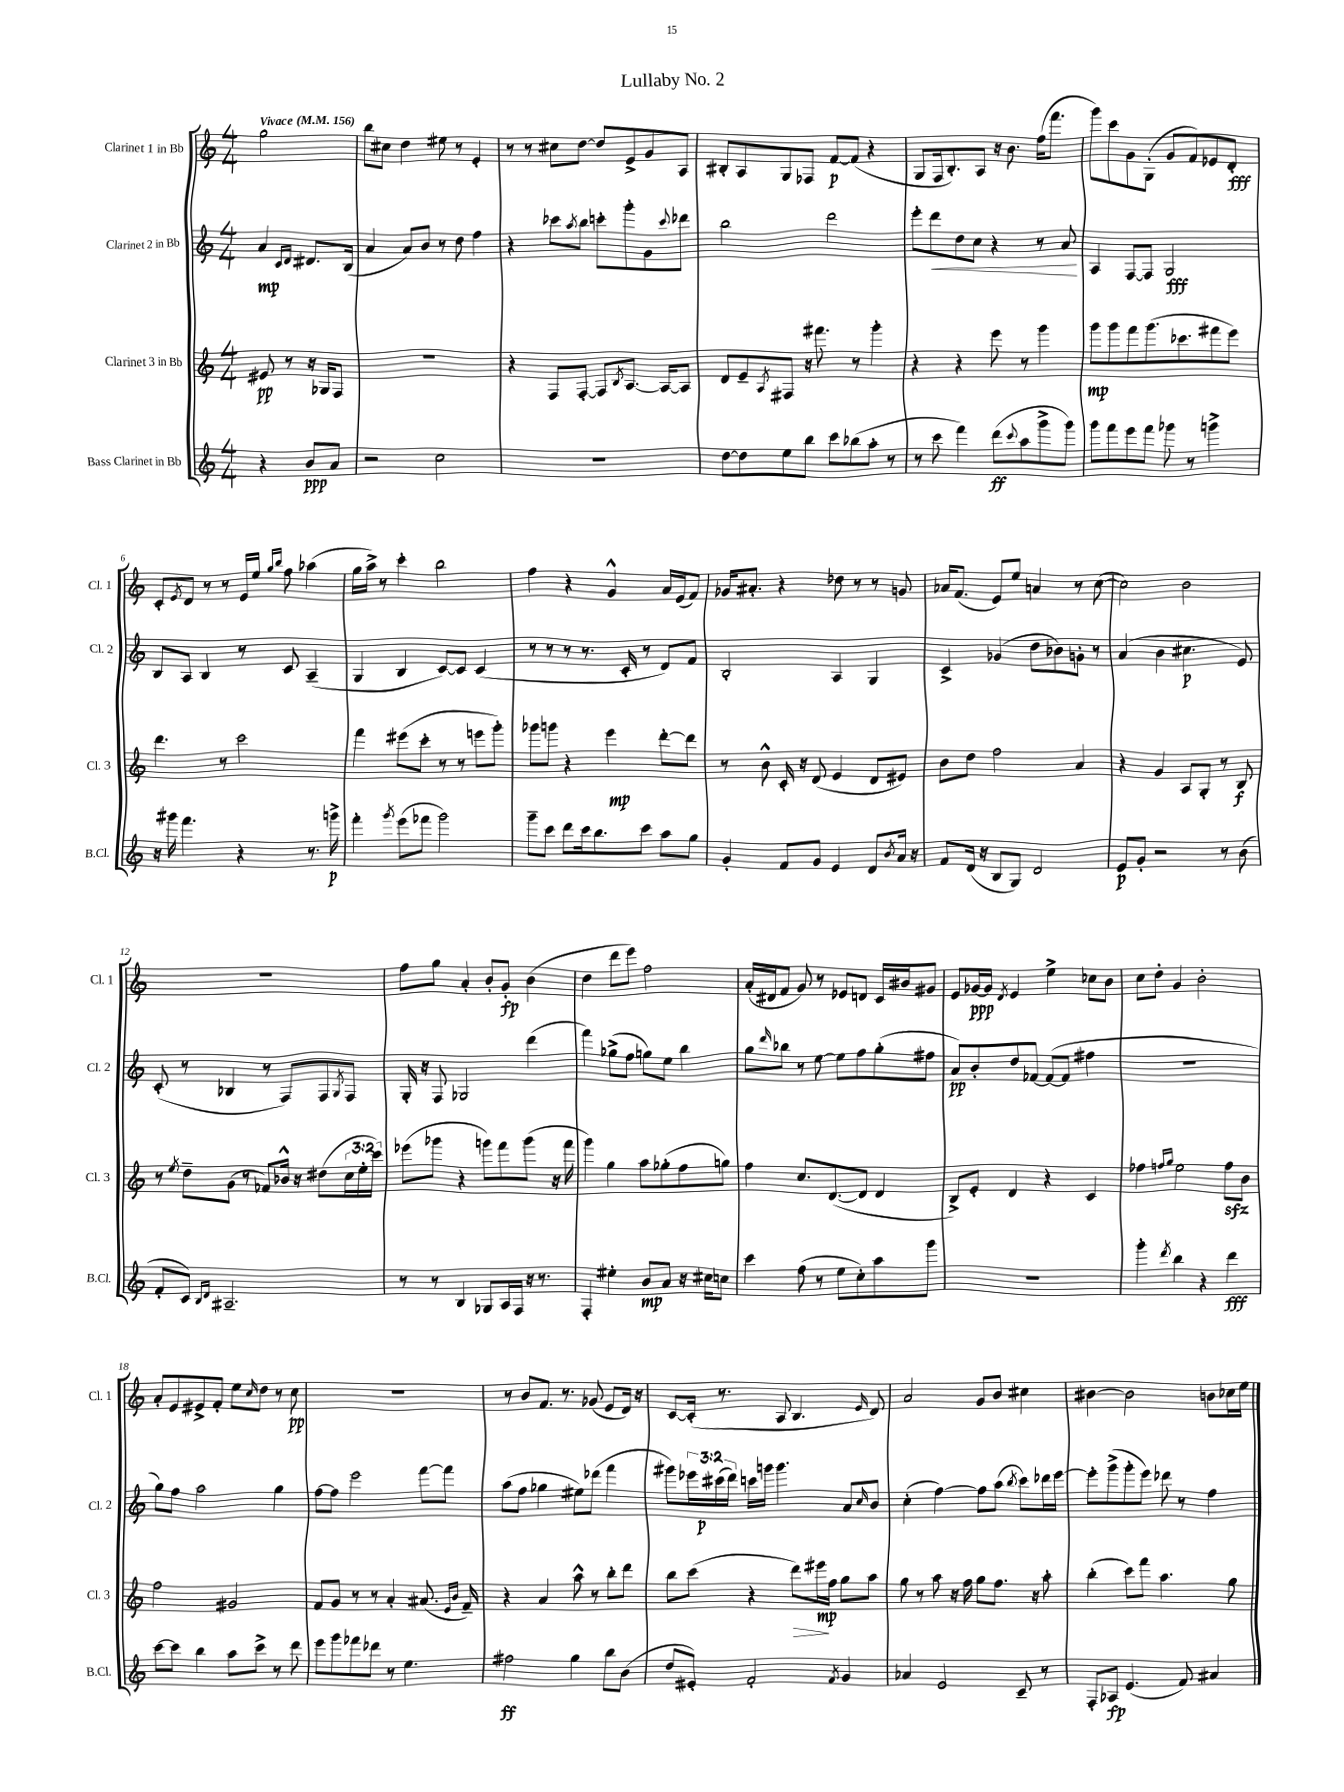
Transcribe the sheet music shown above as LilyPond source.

\header { title = "Lullaby No. 2" }
<<
\new StaffGroup <<
\new Staff = "s0" \with { instrumentName = "Clarinet 1 in Bb" shortInstrumentName = "Cl. 1" } {
    \clef treble \key c \major \numericTimeSignature \time 4/4 \partial 2 \tempo "Vivace" 4 = 156
    g''2 |
    b''8 cis''8 d''4 eis''8 r8 e'4-. |
    r8 r8 cis''8 d''8~ d''8 e'8-> g'8 a8 |
    bis8-. a8 g8 fes8 f'8~\p f'8( r4 |
    g8 f16 b8.-.) a8 r16 b'8. f''16( f'''8. |
    g'''8) c'''8 g'8 g8-.( g'8 f'8) ees'8 d'8-.\fff |
    c'8-. \acciaccatura { e'8 } d'8 r8 r8 e'16 e''16 \grace { g''16 b''16 } f''8 aes''4( |
    g''16 a''16->) r8 c'''4-. b''2 |
    f''4 r4 g'4-^ a'16 e'16( f'8) |
    ges'16 ais'8.-. r4 des''8 r8 r8 g'8 |
    aes'16 f'8.( e'8) e''8 a'4 r8 c''8~( |
    c''2) b'2 |
    R1 |
    f''8 g''8 a'4-. b'8-. g'8-.\fp b'4( |
    d''4 d'''8 e'''8) f''2 |
    a'16-.( dis'16 f'8 g'8) r8 ees'8 d'8 c'16 bis'16 gis'8 |
    e'8 ges'16~\ppp ges'16 \acciaccatura { d'8 } e'4 e''4-> ces''8 b'8 |
    c''8 d''8-. g'4 b'2-. |
    a'8-. e'8 eis'8-> f'8-. e''8 \grace { c''16 } d''8 r8 c''8\pp |
    R1 |
    r8 b'8 f'8. r8. ges'8( e'8 d'16) r16 |
    c'8~ c'16-.( r8. a8 b4. \grace { e'16 } d'8) |
    a'2 g'8 b'8 cis''4 |
    bis'4~ bis'2 b'8 ces''16 e''16 \bar "|." |
}
\new Staff = "s1" \with { instrumentName = "Clarinet 2 in Bb" shortInstrumentName = "Cl. 2" } {
    \clef treble \key c \major \numericTimeSignature \time 4/4 \override Staff.TupletNumber.text = #tuplet-number::calc-fraction-text \partial 2
    a'4\mp \grace { c'16 d'16 } dis'8. b16( |
    a'4 a'8) b'8 r8 d''8 f''4 |
    r4 ces'''8 \acciaccatura { a''8 } b''8 c'''8-. g'''8-. g'8 \appoggiatura { c'''8 } des'''8 |
    b''2 d'''2 |
    e'''8-. d'''8\< d''8 c''8 r4 r8 a'8\! |
    a4 f8~ f8 g2\fff |
    b8 a8 b4 r8 c'8 a4--( |
    g4 b4 c'8~) c'8 c'4( |
    r8 r8 r8 r8. c'16-. r8 d'8) f'8 |
    b2-. a4 g4 |
    c'4-> ges'4( d''8 bes'8) g'8-. r8 |
    a'4( b'4 cis''4.\p e'8) |
    c'8-.( r8 bes4 r8 f8) f8 \acciaccatura { g8 } f8 |
    g16-. r16 f8 ges2 d'''4( |
    f'''4) ges''8->( f''8 g''8) e''8 b''4 |
    g''8 \grace { d'''16 } bes''8 r8 e''8~ e''8 f''8 g''8-.( fis''8 |
    a'8\pp) b'8-. d''8 fes'8~ fes'8~( fes'8 fis''4 |
    R1 |
    g''8) f''8 a''2 g''4 |
    f''8~ f''8 e'''2 f'''8~ f'''8 |
    a''8( f''8 ges''4 eis''8) des'''8( f'''4 |
    gis'''8) \tuplet 3/2 { ees'''16 cis'''16\p( d'''16) } c'''16 g'''16 g'''4. a'8 \grace { c''16 } b'8 |
    c''4-.( f''4~) f''8 a''8( \acciaccatura { b''8 } c'''8) des'''16 e'''16~ |
    e'''8-. g'''8->( g'''8-. e'''8) des'''8 r8 f''4 \bar "|." |
}
\new Staff = "s2" \with { instrumentName = "Clarinet 3 in Bb" shortInstrumentName = "Cl. 3" } {
    \clef treble \key c \major \numericTimeSignature \time 4/4 \override Staff.TupletNumber.text = #tuplet-number::calc-fraction-text \partial 2
    eis'8\pp r8 r16 ges16 f8 |
    R1 |
    r4 f8 f8~-. f8 \acciaccatura { b8 } a8.~ a16~ a8 |
    d'8 e'8-- \acciaccatura { a8 } fis8 r16 fis'''8. r8 g'''4-. |
    r4 r4 e'''8 r8 g'''4 |
    g'''8\mp g'''8 f'''8 g'''8.( ces'''8. fis'''8 e'''8) |
    d'''4. r8 c'''2 |
    f'''4 eis'''8( c'''8-. r8 r8 e'''8 g'''8-.) |
    ges'''8 g'''8 r4 e'''4\mp d'''8~-. d'''8 |
    r8 b'8-^ c'16-. r16 d'8( e'4 d'8 eis'8) |
    b'8 d''8 f''2 a'4 |
    r4 g'4 a8 g8-. r8 b8\f |
    r8 \acciaccatura { e''8 } d''8-- g'8( r8 fes'8) bes'16-^ r16 dis''8( \tuplet 3/2 { c''16 e''16-. c'''16) } |
    ees'''8( ges'''8 r4 g'''8) f'''8 g'''8( r16 f'''16 |
    g'''4) g''4 a''8 ges''8-.( f''8 g''8) |
    f''4 c''8. d'8.~( d'8 d'4 |
    b8->) e'8-. d'4 r4 c'4 |
    fes''4 \grace { f''16 g''16 } e''2 f''8\sfz b'8 |
    f''2 gis'2 |
    f'8 g'8 r8 r8 a'4-. ais'8.( \grace { e'16 b'16 } f'16--) |
    r4 a'4 a''8-^ r8 b''8-. d'''8 |
    b''8 c'''8( r4 d'''8\>) eis'''16\mp\! f''16 g''8 a''8 |
    g''8 r8 a''8 r16 f''16 g''8 f''8. r16 a''8-. |
    b''4-.( c'''8) f'''8 a''4. g''8 \bar "|." |
}
\new Staff = "s3" \with { instrumentName = "Bass Clarinet in Bb" shortInstrumentName = "B.Cl." } {
    \clef treble \key c \major \numericTimeSignature \time 4/4 \partial 2
    r4 b'8\ppp a'8 |
    r2 c''2 |
    R1 |
    d''8~ d''8 e''8 b''8 c'''8 bes''8( a''8-. r8 |
    r8 c'''8 f'''4) d'''8\ff( \appoggiatura { c'''8 } a''8 g'''8-> g'''8) |
    g'''8 f'''8 e'''8 f'''8 ges'''8 r8 g'''4-> |
    r16 gis'''16 f'''4. r4 r8. g'''16->\p |
    f'''4-. \acciaccatura { g'''8 } e'''8( fes'''8 g'''2) |
    g'''8-- c'''8 d'''8 c'''16 b''8. c'''8 a''8 g''8 |
    g'4-. f'8 g'8 e'4 d'8 \acciaccatura { b'8 } a'16 r16 |
    f'8 d'16( r16 b8 g8) d'2 |
    e'8\p g'8-. r2 r8 b'8( |
    f'8-. c'8) \grace { b16 d'16 } ais2.-- |
    r8 r8 b4 ges8 a16 f16 r16 r8. |
    f4-. eis''4-. b'8\mp a'8 r16 cis''16 c''8 |
    c'''4 f''8( r8 e''8 c''8-.) a''8 g'''8 |
    R1 |
    g'''4-. \acciaccatura { d'''8 } b''4 r4 d'''4\fff |
    c'''8~ c'''8 b''4 a''8 c'''8-> r8 d'''8 |
    e'''8 g'''8 fes'''8 des'''8 r8 e''4. |
    fis''2\ff g''4 b''8 b'8( |
    d''8 eis'8-.) f'2-. \acciaccatura { f'8 } g'4 |
    aes'4 e'2 c'8-- r8 |
    f8-. aes8\fp e'4.( f'8) ais'4 \bar "|." |
}
>>
>>
